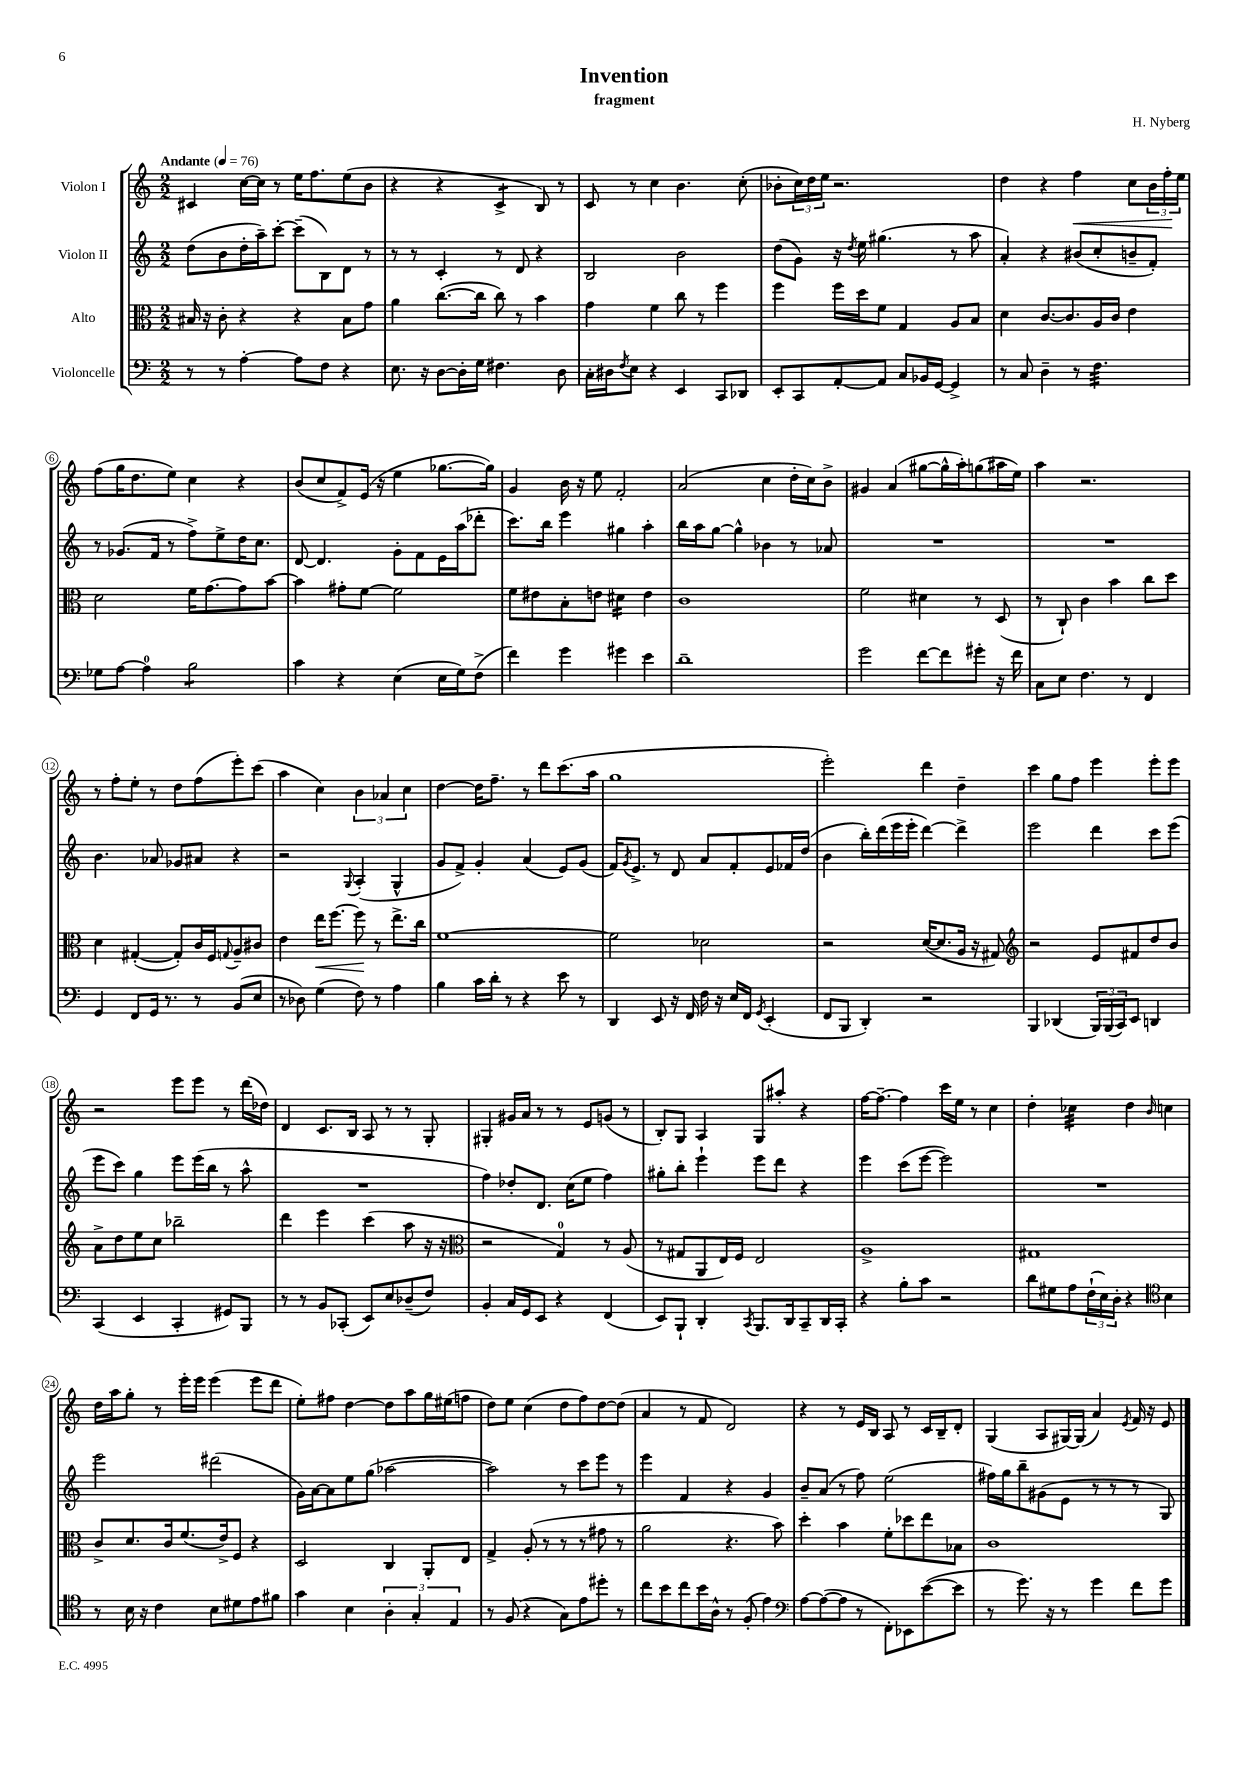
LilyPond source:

\header { title = "Invention" composer = "H. Nyberg" subtitle = "fragment" }
<<
\new StaffGroup <<
\new Staff = "s0" \with { instrumentName = "Violon I" } {
    \clef treble \key c \major \numericTimeSignature \time 2/2 \tempo "Andante" 4 = 76
    cis'4 c''16~ c''16 r8 e''16 f''8. e''8( b'8 |
    r4 r4 c'4:8-> b8) r8 |
    c'8 r8 c''4 b'4. c''8-.( |
    bes'8-. \tuplet 3/2 { c''16) d''16 e''16 } r2. |
    d''4 r4 f''4\< c''8 \tuplet 3/2 { b'16 f''16-.\! e''16 } |
    f''8( g''16 d''8. e''8) c''4 r4 |
    b'8( c''8 f'8->) e'16( r16 e''4 ges''8.~ ges''16) |
    g'4 b'16 r16 e''8 f'2-. |
    a'2( c''4 d''16-. c''16) b'8-> |
    gis'4 a'4( gis''8~ gis''16-^ a''16-.) g''8( ais''16 e''16) |
    a''4 r2. |
    r8 f''8-. e''8-. r8 d''8 f''8( e'''8-.) c'''8( |
    a''4 c''4) \tuplet 3/2 { b'4 aes'4 c''4 } |
    d''4~ d''16 f''8.-- r8 d'''8 c'''8.( a''16 |
    g''1 |
    e'''2-.) d'''4 d''4-- |
    c'''4 g''8 f''8 e'''4 e'''8-. e'''8 |
    r2 e'''8 e'''8 r8 d'''16( des''16) |
    d'4 c'8. b16 a8 r8 r8 g8-. |
    gis4-. gis'16 a'16 r8 r8 e'8 g'8( r8 |
    b8-.) g8 a4 g8 ais''8-. r4 |
    f''16~ f''8.~-- f''4 c'''16 e''16 r8 c''4 |
    d''4-. ces''4:32 d''4 \grace { b'16 } c''4 |
    d''16 a''16 g''8-. r8 e'''16-. e'''16 e'''4( e'''8 d'''8 |
    e''8-.) fis''8 d''4~ d''8 a''8 g''16 eis''16( f''8 |
    d''8) e''8 c''4( d''8 f''8) d''8~ d''8( |
    a'4 r8 f'8 d'2) |
    r4 r8 e'16 b16 a8 r8 c'16 b16-- d'8-. |
    g4( a8 gis16~) gis16( a'4) \acciaccatura { e'8 } f'16 r16 e'8 \bar "|." |
}
\new Staff = "s1" \with { instrumentName = "Violon II" } {
    \clef treble \key c \major \numericTimeSignature \time 2/2
    d''8( b'8 d''16-. a''16--) c'''8~-. c'''8--( b8) d'8 r8 |
    r8 r8 c'4-. r8 d'8 r4 |
    b2 b'2 |
    d''8( g'8) r16 \acciaccatura { d''8 } e''16 gis''4.( r8 a''8 |
    a'4-.) r4 bis'8( c''8-. b'8-- f'8-.) |
    r8 ges'8.( f'16 r8 f''8->) e''8-> d''16 c''8. |
    d'8~ d'4. g'8-. f'8 e'16 a''16( des'''8-. |
    c'''8.) b''16 e'''4 gis''4 a''4-. |
    b''16 a''16 g''8~ g''4-^ bes'4 r8 aes'8 |
    R1 |
    R1 |
    b'4. aes'8 ges'8 ais'8 r4 |
    r2 \appoggiatura { g8 } a4-.( g4-^ |
    g'8 f'8->) g'4-. a'4( e'8) g'8( |
    f'16) \acciaccatura { g'8 } e'8.-> r8 d'8 a'8 f'8-. e'8 fes'16 d''16( |
    b'4 b''16-.) d'''16( e'''16 e'''16-. d'''4~) d'''4-> |
    e'''2 d'''4 c'''8 e'''8( |
    e'''8 c'''8) g''4 e'''8 e'''16( b''16 r8 a''8-^ |
    R1 |
    f''4) des''8-. d'8. c''16( e''8 f''4) |
    gis''8-. b''8-. e'''4-! e'''8 d'''8 r4 |
    e'''4 c'''8( e'''8~ e'''2) |
    R1 |
    e'''2 dis'''2( |
    g'16) a'16~ a'8 e''8 g''8( aes''2~ |
    aes''2) r8 c'''8 e'''8 r8 |
    e'''4 f'4 r4 g'4 |
    b'8-- a'8( r8 f''8) e''2( |
    fis''16) g''16 b''8-- gis'8( e'8 r8 r8 r8 g8) \bar "|." |
}
\new Staff = "s2" \with { instrumentName = "Alto" } {
    \clef alto \key c \major \numericTimeSignature \time 2/2
    bis16 r16 c'8-. r4 r4 bis8 g'8 |
    a'4 c''8.~( c''16 c''8) r8 b'4 |
    g'4 f'4 c''8 r8 f''4 |
    f''4 f''16 d''16 f'8 g4 a8 b8 |
    d'4 c'8.~ c'8. a16 c'16 e'4 |
    d'2 f'16 g'8.~ g'8 b'8~ |
    b'4 gis'8-. f'8~ f'2 |
    f'8 eis'8 b8-. e'8 dis'4:16 e'4 |
    c'1 |
    f'2 dis'4 r8 d8( |
    r8 c8-!) c'4 b'4 c''8 d''8 |
    d'4 gis4~-.( gis8-.) c'16 f16 \appoggiatura { g8 } a8-- cis'8 |
    e'4 e''16\< f''8.~ f''8\! r8 e''8.-> c''16 |
    f'1~ |
    f'2 des'2 |
    r2 d'16~( d'8. a16 r16 gis8) |
    \clef treble r2 e'8 fis'8 d''8 b'8 |
    a'8-> d''8 e''8 c''8 bes''2-- |
    d'''4 e'''4 c'''4( a''8 r16 r16 |
    \clef alto r2 g4-0) r8 a8( |
    r8 gis8 a,8 e16) f16 e2 |
    a1-> |
    gis1 |
    c'8-> d'8. c'16 f'8.( e'16->) f8 r4 |
    d2 c4 a,8-. e8 |
    g4-> a8-.( r8 r8 r8 gis'8 r8 |
    a'2 r4. b'8) |
    d''4-. b'4 f'8-. des''8 e''8 bes8 |
    c'1 \bar "|." |
}
\new Staff = "s3" \with { instrumentName = "Violoncelle" } {
    \clef bass \key c \major \numericTimeSignature \time 2/2
    r8 r8 a4~-. a8 f8 r4 |
    e8. r16 d8~ d16-. g16 fis4. d8 |
    c16-. dis16 \acciaccatura { f8 } e8 r4 e,4 c,8 des,8 |
    e,8-. c,8 a,8~-. a,8 c8 bes,16 g,16~ g,4-> |
    r8 c8 d4-- r8 f4.:32 |
    ges8 a8~ a4-0 b2:8 |
    c'4 r4 e4( e16 g16) f8->( |
    f'4) g'4 gis'4 e'4 |
    d'1-- |
    g'2 f'8~ f'8 gis'8-. r16 f'16 |
    c8 e8 f4. r8 f,4 |
    g,4 f,8 g,16 r8. r8 b,8( e8 |
    r8 des8) g4( f8) r8 a4 |
    b4 c'16 d'16-. r8 r4 e'8 r8 |
    d,4 e,8 r16 f,16 f16 r16 e16 f,16 \acciaccatura { g,8 } e,4-.( |
    f,8 b,,8 d,4-.) r2 |
    b,,4 des,4( \tuplet 3/2 { b,,16) b,,16( c,16) } e,8 d,4 |
    c,4( e,4 c,4-. gis,8) b,,8 |
    r8 r8 b,8 ces,8-.( e,8) e8 des8--( f8) |
    b,4-. c16 g,16 e,8 r4 f,4( |
    e,8) b,,8-! d,4-. \acciaccatura { c,8 } b,,8. d,16 c,8-- d,16 c,16-. |
    r4 b8-. c'8 r2 |
    d'8 gis8 a8 \tuplet 3/2 { f16-!( e16) d16-. } r4 \clef tenor b4 |
    r8 b16 r16 c'4 b8 dis'8 e'8 fis'8 |
    g'4 b4 \tuplet 3/2 { a4-. g4-. e4 } |
    r8 f8( r4 g8) e'8 dis''8-. r8 |
    c''8 b'8 c''8 b'16 a16-^ r8 f8-.( e'4) |
    \clef bass a8~ a8~( a8 r8 f,8-.) ees,8 e'8~( e'8 |
    r8 g'8.) r16 r8 g'4 f'8 g'8 \bar "|." |
}
>>
>>
\layout { \context { \Score \override BarNumber.stencil = #(make-stencil-circler 0.1 0.3 ly:text-interface::print) } }
